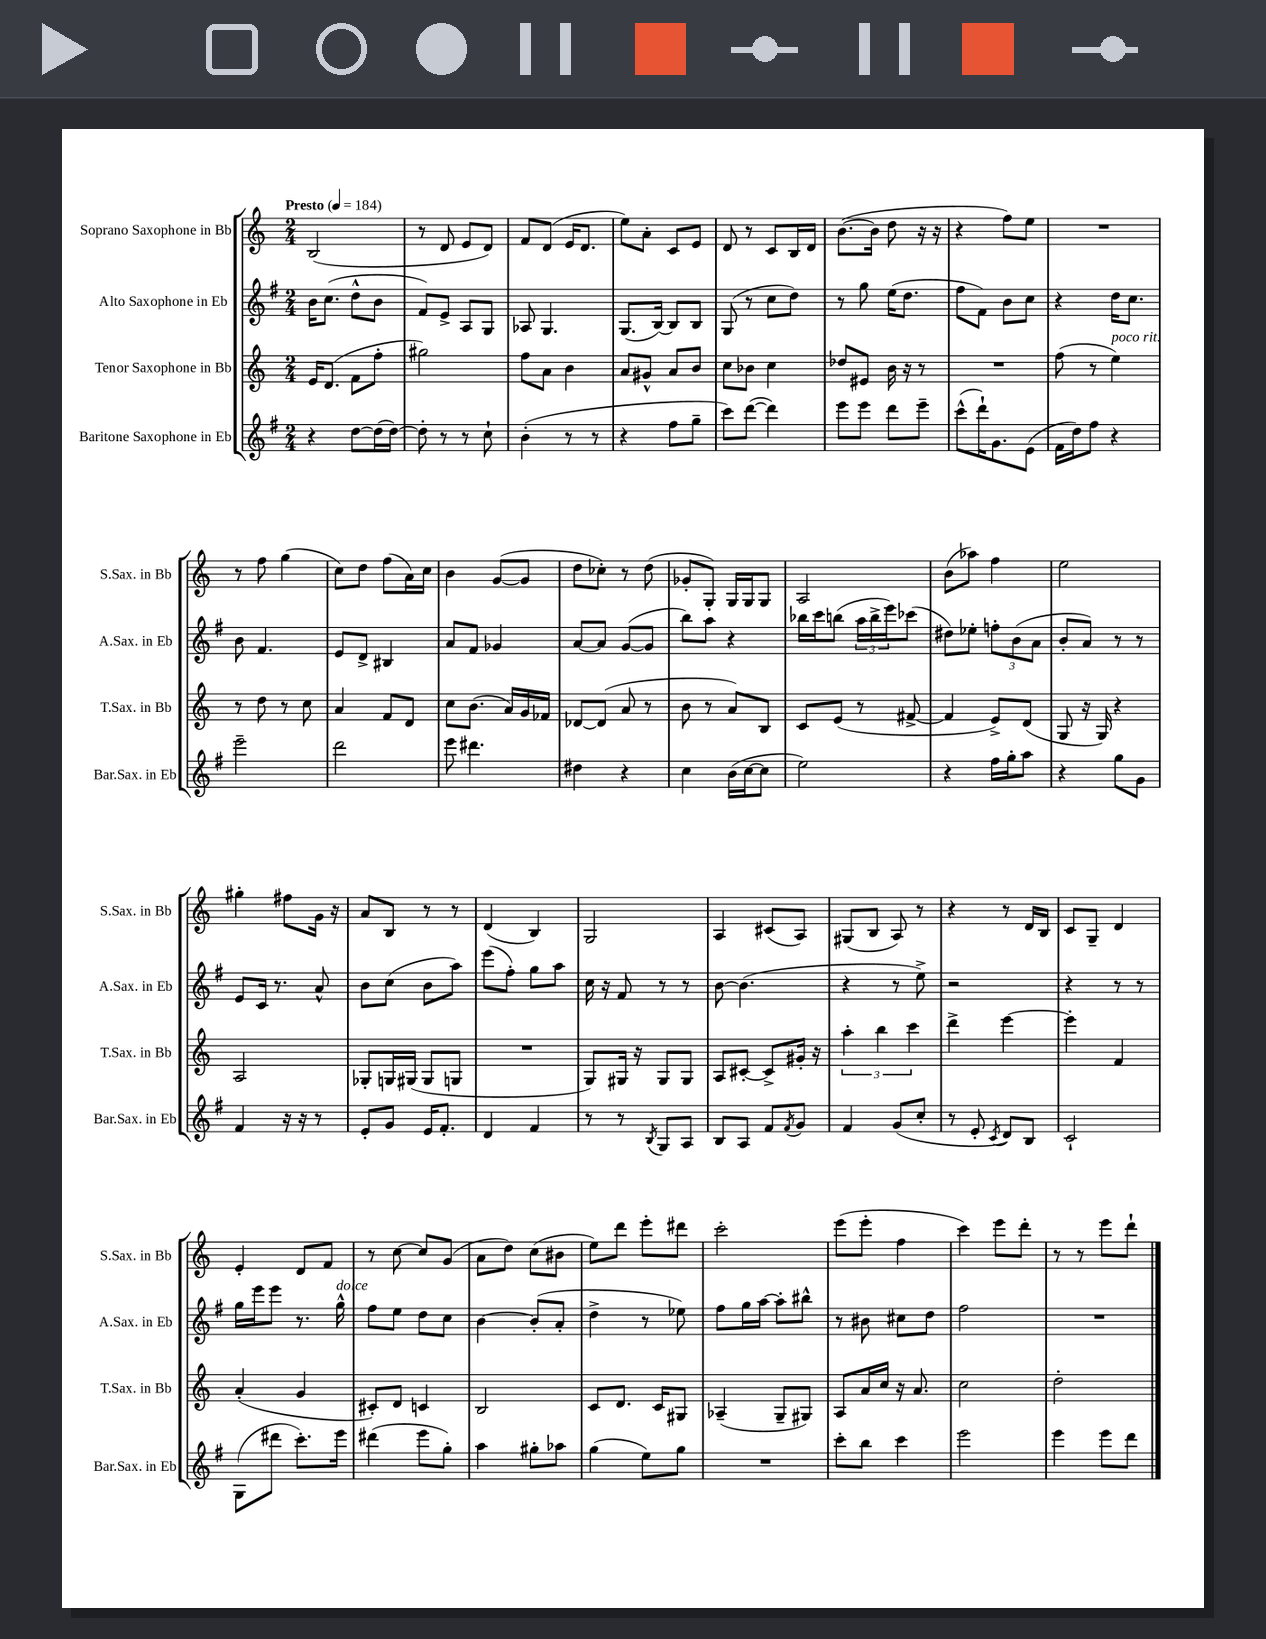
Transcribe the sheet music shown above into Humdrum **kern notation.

**kern	**kern	**kern	**kern
*part4	*part3	*part2	*part1
*staff4	*staff3	*staff2	*staff1
*I"Baritone Saxophone in Eb	*I"Tenor Saxophone in Bb	*I"Alto Saxophone in Eb	*I"Soprano Saxophone in Bb
*I'Bar.Sax. in Eb	*I'T.Sax. in Bb	*I'A.Sax. in Eb	*I'S.Sax. in Bb
*clefG2	*clefG2	*clefG2	*clefG2
*k[f#]	*k[]	*k[f#]	*k[]
*M2/4	*M2/4	*M2/4	*M2/4
*MM184	*MM184	*MM184	*MM184
=1	=1	=1	=1
!	!	!	!LO:TX:a:B:t=Presto
4r	16e/KL	16b\KL	(2B/
.	(8.d/J	(8.cc\J	.
[8dd\L	8f\L	8dd^^\L	.
(16dd\L]	8ff'\J	8b\J	.
[16dd\JJ)	.	.	.
=2	=2	=2	=2
8dd'\]	2gg#X\)	8f#/L)	8r
8r	.	8e^/J	8d/
8r	.	8A/L	8e/L
8cc`\	.	8G/J	8d/J)
=3	=3	=3	=3
(4b'\	8ff\L	8A-X/	8f/L
.	8a\J	4.G/	(8d/J
8r	4b\	.	16e/KL
.	.	.	8.d/J
8r	.	.	.
=4	=4	=4	=4
4r	8a/L	(8.G/L	8ee\L)
.	8g#X^^/J	.	8a'\J
.	.	[16B/Jk)	.
8ff#\L	8a/L	8B/L]	8c/L
8gg~\J	8b/J	8B/J	8e/J
=5	=5	=5	=5
8ccc\L)	8cc\L	(8G/	8d/
([8ddd\J	8b-X\J	8r	8r
4ddd\])	4cc\	8cc\L	8c/L
.	.	8dd\J)	16B/L
.	.	.	16d/JJ
=6	=6	=6	=6
8eee\L	8dd-X/L	8r	([8.b\L
8eee\J	8e#X/J	8gg\	.
.	.	.	16b\Jk]
8ddd\L	16b\	(16ee\KL	8dd\
.	16r	8.dd\J	.
8eee~\J	8r	.	16r
.	.	.	16r
=7	=7	=7	=7
(8ccc^^\L	2r	8ff#\L	4r
16ddd`\K)	.	8f#\J)	.
8.g\	.	.	.
.	.	8b\L	8ff\L)
(8e\J	.	8cc\J	8ee\J
=8	=8	=8	=8
16f#\LL	(8ff\	4r	2r
16dd\J)	.	.	.
8ff#\J	8r	.	.
!	!LO:TX:a:i:t=poco rit.	!	!
4r	4ee\)	16dd\KL	.
.	.	8.cc\J	.
!!LO:LB:g=z
=9	=9	=9	=9
2eee~\	8r	8b\	8r
.	8dd\	4.f#/	8ff\
.	8r	.	(4gg\
.	8cc\	.	.
=10	=10	=10	=10
2ddd\	4a/	8e/L	8cc\L)
.	.	8d^/J	8dd\J
.	8f/L	4B#X/	(8ff\L
.	8d/J	.	16a\L)
.	.	.	16cc\JJ
=11	=11	=11	=11
8eee\	8cc\L	8a/L	4b\
4.ddd#X\	(8.b\J	8f#/J	.
.	.	4g-X/	([8g/L
.	16a/LL)	.	.
.	16g/	.	8g/J]
.	16f-X/JJ	.	.
=12	=12	=12	=12
4dd#X\	[8d-X/L	[8a/L	8dd\L
.	(8d-/J]	8a/J]	8cc-X'\J)
4r	8a/	([8g/L	8r
.	8r	8g/J]	(8dd\
=13	=13	=13	=13
4cc\	8b\	8bb\L)	8g-X'/L
.	8r	8aa\J	8G'/J)
(16b\LL	8a/L)	4r	16G/LL
[16cc\J	.	.	16G/J
8cc\J]	8B/J	.	8G/J
=14	=14	=14	=14
2ee\)	8c/L	16bb-X\LL	2A/
.	.	16ccc\J	.
.	(8e/J	(8bbn\J	.
.	8r	24aa\LL	.
.	.	24bb^\	.
.	.	24eee\J)	.
.	[8f#X^/	(8ccc-X\J	.
=15	=15	=15	=15
4r	4f#/]	8dd#X\L)	(8b\L
.	.	8ee-X'\J	8aa-X\J)
16ff#\LL	8e^/L)	12ffn'\L	4ff\
16gg'\J	.	.	.
.	.	(12b\	.
8aa\J	(8d/J	.	.
.	.	12a\J	.
=16	=16	=16	=16
4r	8G/	8b'/L	2ee\
.	16r	8a/J)	.
.	16G/)	.	.
8gg\L	4r	8r	.
8g\J	.	8r	.
!!LO:LB:g=z
=17	=17	=17	=17
4f#/	2A/	8e/L	4gg#X'\
.	.	16c/Jk	.
.	.	8.r	.
16r	.	.	8ff#X\L
16r	.	.	.
8r	.	8a^^/	16g\Jk
.	.	.	16r
=18	=18	=18	=18
8e'/L	8G-X'/L	8b\L	8a/L
8g/J	16Gn/L	(8cc\J	8B/J
.	(16G#X/JJ	.	.
16e/KL	8G#/L	8b\L	8r
8.f#'/J	.	.	.
.	8Gn/J	8aa\J)	8r
=19	=19	=19	=19
4d/	2r	(8eee\L	(4d/
.	.	8ff#'\J)	.
4f#/	.	8gg\L	4B/)
.	.	8aa\J	.
=20	=20	=20	=20
8r	8G/L)	16cc\	2G/
.	.	16r	.
8r	16G#X/Jk	8f#/	.
.	16r	.	.
8qB/	.	.	.
8G/L	8G#/L	8r	.
8A/J	8G#/J	8r	.
=21	=21	=21	=21
8B/L	8A/L	[8b\	4A/
8A/J	[8c#X'/J	(4.b\]	.
8f#/L	8c#^/L]	.	(8c#X/L
8qf#/	.	.	.
8g/J	16g#X'/Jk	.	8A/J)
.	16r	.	.
=22	=22	=22	=22
4f#/	6aa'\	4r	(8G#X/L
.	.	.	8B/J
.	6bb\	.	.
(8g/L	.	8r	8A/)
.	6ccc\	.	.
8cc'/J	.	8ee^\)	8r
=23	=23	=23	=23
8r	4ddd^\	2r	4r
8e'/	.	.	.
8qc/	.	.	.
8d/L)	[4eee\	.	8r
8B/J	.	.	16d/LL
.	.	.	16B/JJ
=24	=24	=24	=24
2c`/	4eee'\]	4r	8c/L
.	.	.	8G~/J
.	4f/	8r	4d/
.	.	8r	.
!!LO:LB:g=z
=25	=25	=25	=25
(8G\L	(4a'/	16gg\LL	4e'/
.	.	16eee\J	.
8ddd#X\J	.	8eee\J	.
8.ccc'\L)	4g/	8.r	8d/L
.	.	.	8f/J
!	!	!LO:TX:a:i:t=dolce	!
16eee\Jk	.	16gg^^\	.
=26	=26	=26	=26
(4ddd#X\	8c#X'/L)	8ff#\L	8r
.	8d/J	8ee\J	[8cc\
8eee\L	4cn/	8dd\L	8cc/L]
8gg'\J)	.	8cc\J	(8g/J
=27	=27	=27	=27
4aa\	2B/	[4b\	8a\L
.	.	.	8dd\J)
8gg#X'\L	.	(8b'/L]	(8cc\L
8aa-X\J	.	8a'/J	8b#X\J
=28	=28	=28	=28
(4gg\	8c/L	4dd^\	8ee\L)
.	8.d/J	.	8ddd\J
8ee\L)	.	8r	8eee'\L
.	16c/KL	.	.
8gg\J	8G#X/J	8ee-X\)	8ddd#X\J
=29	=29	=29	=29
2r	(4A-X~/	8ff#\L	2ccc'\
.	.	16gg\L	.
.	.	[16aa\JJ	.
.	8G~/L	8aa'\L]	.
.	8G#X/J)	8bb#X^^\J	.
=30	=30	=30	=30
8ccc'\L	8A/L	8r	(8eee\L
8bb\J	16a/L	8b#X\	8eee'\J
.	16cc/JJ	.	.
4ccc\	16r	8cc#X\L	4ff\
.	8.a/	.	.
.	.	8dd\J	.
=31	=31	=31	=31
2eee\	2cc\	2ff#\	4ccc\)
.	.	.	8eee\L
.	.	.	8ddd'\J
=32	=32	=32	=32
4eee\	2dd'\	2r	8r
.	.	.	8r
8eee\L	.	.	8eee\L
8ddd\J	.	.	8ddd`\J
==	==	==	==
*-	*-	*-	*-
